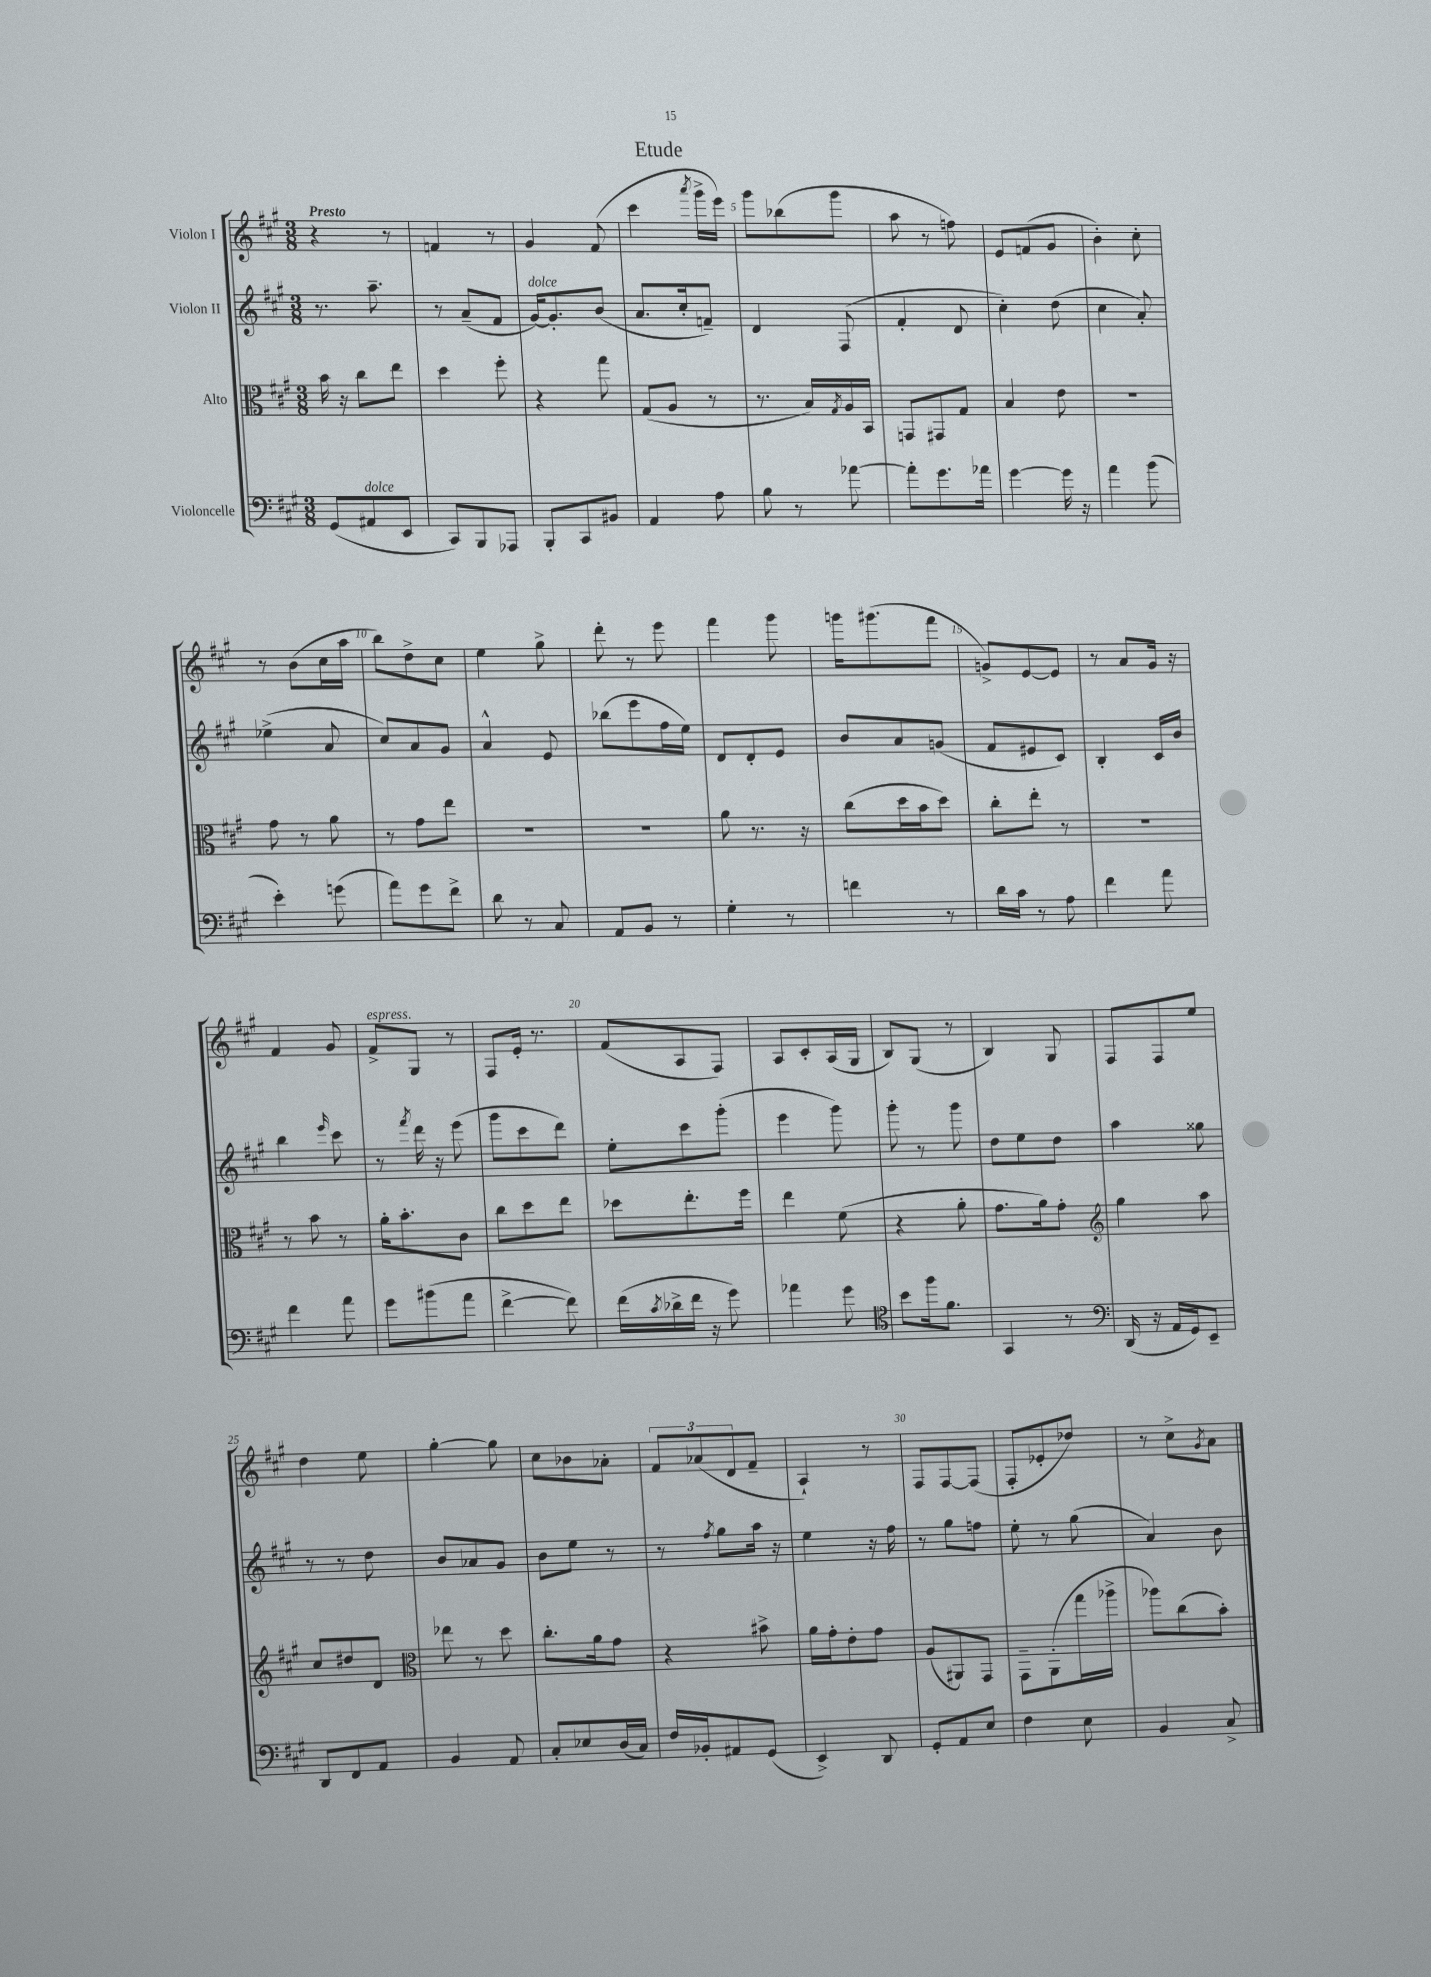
\header { title = "Etude" }
<<
\new StaffGroup <<
\new Staff = "s0" \with { instrumentName = "Violon I" } {
    \clef treble \key a \major \numericTimeSignature \time 3/8 \tempo "Presto"
    r4 r8 |
    f'4 r8 |
    gis'4 fis'8( |
    cis'''4 \acciaccatura { a'''8 } gis'''16-> e'''16) |
    gis'''8 bes''8( gis'''8 |
    a''8 r8 f''8) |
    e'8 f'8( gis'8 |
    b'4-.) cis''8-. |
    r8 b'8( cis''16 a''16 |
    b''8) d''8-> cis''8 |
    e''4 gis''8-> |
    d'''8-. r8 e'''8 |
    fis'''4 gis'''8 |
    g'''16 gis'''8.( fis'''8 |
    g'8->) e'8~ e'8 |
    r8 a'8 gis'16 r16 |
    fis'4 gis'8 |
    fis'8->^\markup { \italic "espress." } gis8 r8 |
    fis8 e'16-. r8. |
    fis'8( a8 fis8) |
    a8 cis'8-. a16( gis16 |
    b8) gis8( r8 |
    b4) gis8 |
    fis8 fis8 e''8 |
    d''4 e''8 |
    gis''4~-. gis''8 |
    cis''8 bes'8 aes'8-. |
    \tuplet 3/2 { fis'8 aes'8( d'8 } fis'8-- |
    a4-!) r8 |
    fis8 fis8~ fis8( |
    fis8-. ees'8-. des''8) |
    r8 cis''8-> \acciaccatura { gis'8 } a'8 \bar "|." |
}
\new Staff = "s1" \with { instrumentName = "Violon II" } {
    \clef treble \key a \major \numericTimeSignature \time 3/8
    r8. a''8.-- |
    r8 a'8--( fis'8 |
    gis'16~^\markup { \italic "dolce" }) gis'8.-. b'8( |
    a'8. cis''16-. f'8--) |
    d'4 fis8( |
    fis'4-. d'8 |
    cis''4-.) d''8( |
    cis''4 a'8-.) |
    ees''4->( a'8 |
    cis''8) a'8 gis'8 |
    a'4-^ e'8 |
    bes''8( e'''8 fis''16 e''16) |
    d'8 d'8-. e'8 |
    b'8 a'8 g'8( |
    fis'8 eis'8 cis'8) |
    b4-. cis'16 b'16 |
    b''4 \grace { e'''16 } cis'''8 |
    r8 \acciaccatura { fis'''8 } d'''16 r16 e'''8( |
    gis'''8 cis'''8 d'''8) |
    e''8-. cis'''8 gis'''8-.( |
    e'''4 gis'''8) |
    gis'''8-. r8 gis'''8 |
    d''8 e''8 d''8 |
    a''4 gisis''8 |
    r8 r8 d''8 |
    b'8 aes'8 gis'8 |
    b'8 e''8 r8 |
    r8 \acciaccatura { fis''8 } gis''8 a''16 r16 |
    e''4 r16 fis''16 |
    r8 gis''8 f''8 |
    e''8-. r8 gis''8( |
    a'4) b'8 \bar "|." |
}
\new Staff = "s2" \with { instrumentName = "Alto" } {
    \clef alto \key a \major \numericTimeSignature \time 3/8
    b'16 r16 cis''8 e''8 |
    d''4 fis''8-. |
    r4 gis''8 |
    gis8( a8 r8 |
    r8. b16) \acciaccatura { gis8 } a16 b,16 |
    g,8 gis,8 gis8 |
    b4 e'8 |
    R4. |
    gis'8 r8 a'8 |
    r8 gis'8 e''8 |
    R4. |
    R4. |
    a'8 r8. r16 |
    cis''8( d''16 b'16 d''8) |
    cis''8-. e''8-. r8 |
    R4. |
    r8 b'8 r8 |
    a'16-. b'8.-. cis'8 |
    cis''8 d''8 e''8 |
    des''8 e''8.-. fis''16 |
    e''4 fis'8( |
    r4 a'8-. |
    gis'8. a'16) gis'8-. |
    \clef treble gis''4 a''8 |
    cis''8 dis''8 d'8 |
    \clef alto ees''8 r8 d''8 |
    cis''8.-. a'16 gis'8 |
    r4 bis'8-> |
    a'16 gis'16-. e'8-. gis'8 |
    a8( ais,8) gis,8 |
    gis,8-- a,8-.( gis''16 aes''16-> |
    aes''8) cis''8( b'8-.) \bar "|." |
}
\new Staff = "s3" \with { instrumentName = "Violoncelle" } {
    \clef bass \key a \major \numericTimeSignature \time 3/8
    gis,8( ais,8^\markup { \italic "dolce" } e,8 |
    cis,8) b,,8 aes,,8 |
    b,,8-. cis,8 bis,8 |
    a,4 a8 |
    b8 r8 aes'8~ |
    aes'8-. gis'8. aes'16 |
    gis'4~ gis'16 r16 |
    a'4 b'8( |
    e'4-.) g'8( |
    a'8) gis'8 fis'8-> |
    d'8 r8 cis8 |
    a,8 b,8 r8 |
    gis4-. r8 |
    f'4 r8 |
    d'16 cis'16 r8 a8 |
    fis'4 a'8 |
    fis'4 a'8 |
    gis'8 bis'8( a'8 |
    fis'4~-> fis'8) |
    fis'16( \acciaccatura { cis'8 } des'16-> fis'16 r16 gis'8) |
    aes'4 gis'8 |
    \clef tenor b'8 fis''16 fis'8. |
    gis,4 r8 |
    \clef bass d,16( r16 a,16 gis,16) e,8-- |
    d,8 fis,8 a,8 |
    b,4 a,8 |
    cis8-. ees8 d16( cis16) |
    fis16 bes,16-. ais,8 gis,8( |
    e,4->) d,8 |
    gis,8-. a,8 e8 |
    fis4 e8 |
    b,4 cis8-> \bar "|." |
}
>>
>>
\layout { \context { \Score \override BarNumber.break-visibility = ##(#f #t #t) barNumberVisibility = #(every-nth-bar-number-visible 5) } }
